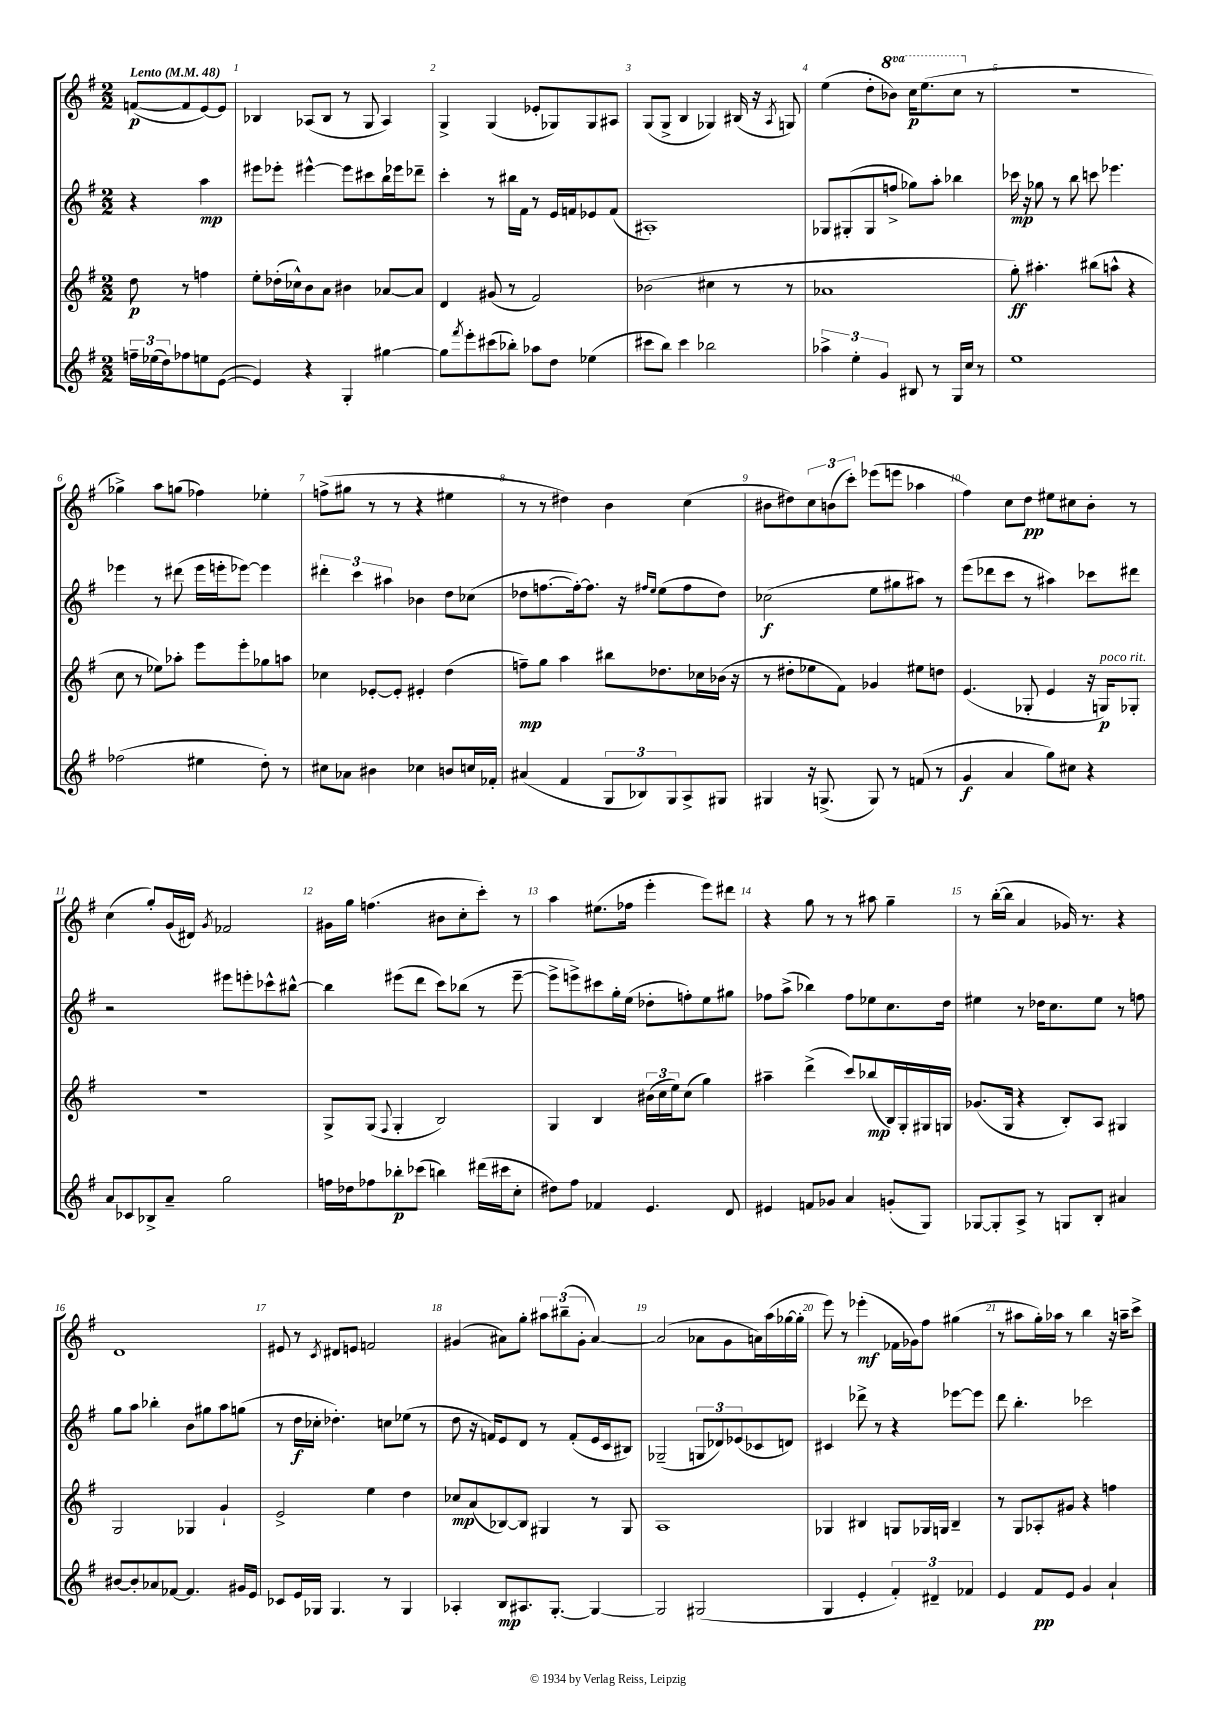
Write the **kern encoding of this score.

**kern	**dynam	**kern	**dynam	**kern	**dynam	**kern	**dynam
*part4	*part4	*part3	*part3	*part2	*part2	*part1	*part1
*staff4	*staff4	*staff3	*staff3	*staff2	*staff2	*staff1	*staff1
*clefG2	*	*clefG2	*	*clefG2	*	*clefG2	*
*k[f#]	*	*k[f#]	*	*k[f#]	*	*k[f#]	*
*M2/2	*	*M2/2	*	*M2/2	*	*M2/2	*
*MM48	*	*MM48	*	*MM48	*	*MM48	*
=	=	=	=	=	=	=	=
!	!	!	!	!	!	!LO:TX:a:B:t=Lento	!
24ffn~\LL	.	8dd\	p	4r	.	([8fn/L	p
(24ee-X\	.	.	.	.	.	.	.
24dd\J)	.	.	.	.	.	.	.
8ff-X\	.	8r	.	.	.	8f/]	.
8een\	.	4ffn\	.	4aa\	mp	[8e/)	.
([8e\J	.	.	.	.	.	8e/J]	.
=1	=1	=1	=1	=1	=1	=1	=1
4e/])	.	8ee'\L	.	8eee#X\L	.	4B-X/	.
.	.	(16dd-X'\L	.	8eee-X'\J	.	.	.
.	.	16cc-X^^\J)	.	.	.	.	.
4r	.	8b\	.	[4eee#X^^\	.	(8A-X/L	.
.	.	8a\J	.	.	.	8B-/J	.
4G'/	.	4b#X\	.	8eee#\L]	.	8r	.
.	.	.	.	8ccc#X\	.	8G/	.
[4gg#X\	.	[8a-X/L	.	16bb\L	.	4A-/)	.
.	.	.	.	16eee-X\J	.	.	.
.	.	8a-/J]	.	8ddd-X~\J	.	.	.
=2	=2	=2	=2	=2	=2	=2	=2
8gg#\L]	.	4d/	.	4ccc'\	.	4G^/	.
8qfff#/	.	.	.	.	.	.	.
8eee'\	.	.	.	.	.	.	.
(8ccc#X\	.	(8g#X/	.	8r	.	(4G/	.
8bb-X'\J)	.	8r	.	16bb#X\LL	.	.	.
.	.	.	.	16f#\JJ	.	.	.
8aa-X\L	.	2f#/)	.	8r	.	8e-X'/L	.
8dd\J	.	.	.	16e/LL	.	8G-X/)	.
.	.	.	.	16fn/J	.	.	.
(4ee-X\	.	.	.	8e-X/	.	8G-/	.
.	.	.	.	(8f/J	.	8A#X/J	.
=3	=3	=3	=3	=3	=3	=3	=3
8ccc#X\L	.	(2b-X\	.	1A#X')	.	(8G/L	.
8bb\J)	.	.	.	.	.	8G^/J	.
4ccc#\	.	.	.	.	.	4B/	.
2bb-X\	.	4cc#X\	.	.	.	4G-X/)	.
.	.	8r	.	.	.	(16B#X/	.
.	.	.	.	.	.	16r	.
.	.	.	.	.	.	8qA/	.
.	.	8r	.	.	.	8Gn/)	.
=4	=4	=4	=4	=4	=4	=4	=4
6aa-X^\	.	1a-X	.	8G-X/L	.	(4ee\	.
.	.	.	.	(8G#X'/	.	.	.
6ee'\	.	.	.	.	.	.	.
.	.	.	.	8G#/	.	8dd'\L	.
6g/	.	.	.	.	.	.	.
*	*	*	*	*	*	*8va	*
.	.	.	.	8ffn^/J	.	8bb-X\J)	.
8B#X/	.	.	.	8gg-X\L)	.	16ccc\KL	p
.	.	.	.	.	.	(8.eee\	.
8r	.	.	.	8aa'\J	.	.	.
16G/LL	.	.	.	4bb-X\	.	8ccc\J	.
16cc/JJ	.	.	.	.	.	.	.
*	*	*	*	*	*	*X8va	*
8r	.	.	.	.	.	8r	.
=5	=5	=5	=5	=5	=5	=5	=5
1ee	.	8gg'\)	ff	16ccc-X\	mp	1r	.
.	.	.	.	16r	.	.	.
.	.	4.aa#X'\	.	8gg-X\	.	.	.
.	.	.	.	8r	.	.	.
.	.	.	.	8bb\	.	.	.
.	.	(8bb#X\L	.	8cccn\	.	.	.
.	.	8aan^^\J	.	4.eee-X\	.	.	.
.	.	4r	.	.	.	.	.
!!LO:LB:g=z
=6	=6	=6	=6	=6	=6	=6	=6
(2ff-X\	.	8cc\	.	4eee-X\	.	4gg-X^\)	.
.	.	8r	.	.	.	.	.
.	.	8ee-X\L)	.	8r	.	8aa\L	.
.	.	8aa-X'\J	.	(8ddd#X\	.	(8ggn\J	.
4ee#X\	.	8eee\L	.	16eee-\LL	.	4ff-X\)	.
.	.	.	.	16eeen'\J	.	.	.
.	.	8eee'\	.	[8eee-X\J)	.	.	.
8dd'\)	.	8gg-X\	.	4eee-\]	.	4ee-X'\	.
8r	.	8aan\J	.	.	.	.	.
=7	=7	=7	=7	=7	=7	=7	=7
8cc#X\L	.	4cc-X\	.	6ddd#X'\	.	(8ffn^\L	.
8a-X\J	.	.	.	.	.	8gg#X\J	.
.	.	.	.	6ccc\	.	.	.
4b#X\	.	[8e-X'/L	.	.	.	8r	.
.	.	.	.	6aa#X\	.	.	.
.	.	8e-'/J]	.	.	.	8r	.
4cc-X\	.	4e#X'/	.	4b-X\	.	4r	.
8bn/L	.	(4dd\	.	8dd\L	.	4ee#X\	.
16ccn/L	.	.	.	(8cc-X\J	.	.	.
16f-X'/JJ	.	.	.	.	.	.	.
=8	=8	=8	=8	=8	=8	=8	=8
(4a#X/	.	8ffn~\L)	mp	8dd-X\L	.	8r	.
.	.	8gg\J	.	[8.ffn\	.	8r	.
4f#/	.	4aa\	.	.	.	4dd#X\)	.
.	.	.	.	16ff'\k_)	.	.	.
.	.	.	.	8.ff\J]	.	.	.
12G/L	.	8bb#X\L	.	.	.	4b\	.
.	.	.	.	16r	.	.	.
12B-X/)	.	.	.	.	.	.	.
.	.	.	.	16qqff#X/LL	.	.	.
.	.	.	.	16qqee/JJ	.	.	.
.	.	8.dd-X\	.	(8ee\L	.	.	.
12G/	.	.	.	.	.	.	.
8A^/	.	.	.	8ff#\	.	(4cc\	.
.	.	16cc-X\L	.	.	.	.	.
8G#X/J	.	(16b-X\JJ	.	8dd-\J)	.	.	.
.	.	16r	.	.	.	.	.
=9	=9	=9	=9	=9	=9	=9	=9
4G#X/	.	8r	.	(2cc-X\	f	8b#X\L	.
.	.	8dd#X'\L	.	.	.	8dd#X\)	.
16r	.	8ee-X\	.	.	.	12cc\	.
(8.Gn^/	.	.	.	.	.	.	.
.	.	.	.	.	.	(12bn\	.
.	.	8f#\J)	.	.	.	.	.
.	.	.	.	.	.	12ccc'\J)	.
8G/)	.	4g-X/	.	8ee\L	.	(8eee-X\L	.
8r	.	.	.	8gg#X\	.	8eeen\J	.
(8fn/	.	8ee#X\L	.	8aa#X\J)	.	4aa-X\	.
8r	.	8ddn\J	.	8r	.	.	.
=10	=10	=10	=10	=10	=10	=10	=10
4g/	f	(4.e/	.	(8eee\L	.	4ff#\)	.
.	.	.	.	8ddd-X\	.	.	.
4a/	.	.	.	8ccc\J	.	8cc\L	.
.	.	8G-X'/	.	8r	.	8dd\J	pp
8gg\L)	.	4e/	.	4aa#X\)	.	8ee#X\L	.
8cc#X\J	.	.	.	.	.	8cc#X\	.
4r	.	16r	.	8ccc-X\L	.	8b'\J	.
!	!	!LO:TX:a:i:t=poco rit.	!	!	!	!	!
.	.	16Gn/KL)	p	.	.	.	.
.	.	8G-X'/J	.	8ddd#X\J	.	8r	.
!!LO:LB:g=z
=11	=11	=11	=11	=11	=11	=11	=11
8a/L	.	1r	.	2r	.	(4cc\	.
8c-X/	.	.	.	.	.	.	.
8B-X^/	.	.	.	.	.	8gg'/L)	.
8a~/J	.	.	.	.	.	(16g/L	.
.	.	.	.	.	.	16d#X/JJ)	.
.	.	.	.	.	.	8qg/	.
2gg\	.	.	.	8eee#X\L	.	2f-X/	.
.	.	.	.	8eeen'\	.	.	.
.	.	.	.	8ccc-X^^\	.	.	.
.	.	.	.	[8bb#X^^\J	.	.	.
=12	=12	=12	=12	=12	=12	=12	=12
16ffn\LL	.	8G^/L	.	4bb#\]	.	16g#X\LL	.
16dd-X\J	.	.	.	.	.	16gg\JJ	.
8ff-X\	.	(8G/J	.	.	.	(4.ffn\	.
.	.	8qqF#/	.	.	.	.	.
8bb-X'\	p	4G'/	.	(8eee#X\L	.	.	.
(8ccc-X\J	.	.	.	8ddd\J	.	.	.
4bbn\)	.	2B/)	.	8ccc\L)	.	8b#X\L	.
.	.	.	.	(8bb-X\J	.	8cc'\	.
(16ddd#X\LL	.	.	.	8r	.	8ccc'\J)	.
16ccc#X\J	.	.	.	.	.	.	.
8cc'\J	.	.	.	[8eee#~\	.	8r	.
=13	=13	=13	=13	=13	=13	=13	=13
8dd#X\L)	.	4G/	.	8eee#^\L]	.	4aa\	.
8ff#\J	.	.	.	8eeen^\)	.	.	.
4f-X/	.	4B/	.	8ccc#X\	.	(8.ee#X\L	.
.	.	.	.	16gg'\L	.	.	.
.	.	.	.	(16ee\JJ	.	16ff-X\Jk	.
4.e/	.	(24b#X\LL	.	8dd-X'\L	.	4eee'\	.
.	.	24cc\	.	.	.	.	.
.	.	24ee\J)	.	.	.	.	.
.	.	(8cc\J	.	8ffn'\)	.	.	.
.	.	4gg\)	.	8ee\	.	8eee\L)	.
8d/	.	.	.	8gg#X\J	.	8ddd#X\J	.
=14	=14	=14	=14	=14	=14	=14	=14
4e#X/	.	4aa#X~\	.	8ff-X\L	.	4r	.
.	.	.	.	(8aa^\J	.	.	.
8fn/L	.	(4ddd^\	.	4bb-X\)	.	8gg\	.
8g-X/J	.	.	.	.	.	8r	.
4a/	.	8ccc/L)	.	8ff-\L	.	8r	.
.	.	(8bb-X/	mp	8ee-X\	.	8aa#X\	.
(8gn'/L	.	16B/L)	.	8.cc\	.	4gg~\	.
.	.	16G'/	.	.	.	.	.
8G/J)	.	16G#X/	.	.	.	.	.
.	.	16Gn/JJ	.	16dd\Jk	.	.	.
=15	=15	=15	=15	=15	=15	=15	=15
[8G-X/L	.	(8.g-X/L	.	4ee#X\	.	8r	.
8G-'/]	.	.	.	.	.	([16bb'\LL	.
.	.	16G/Jk	.	.	.	16bb\JJ]	.
8A^/J	.	4r	.	8r	.	4a/	.
8r	.	.	.	16dd-X\KL	.	.	.
.	.	.	.	8.cc\	.	.	.
8Gn/L	.	8B'/L)	.	.	.	16g-X/)	.
.	.	.	.	.	.	8.r	.
8B'/J	.	8A/J	.	8ee#\J	.	.	.
4a#X/	.	4G#X/	.	8r	.	4r	.
.	.	.	.	8ffn\	.	.	.
!!LO:LB:g=z
=16	=16	=16	=16	=16	=16	=16	=16
[8b#X/L	.	2G/	.	8gg\L	.	1d	.
8b#'/]	.	.	.	8aa\J	.	.	.
8a-X/	.	.	.	4bb-X'\	.	.	.
[8f-X/J	.	.	.	.	.	.	.
4.f-/]	.	4G-X/	.	8b\L	.	.	.
.	.	.	.	8gg#X\	.	.	.
.	.	4g`/	.	8aa\	.	.	.
16g#X/LL	.	.	.	(8ggn\J	.	.	.
16e/JJ	.	.	.	.	.	.	.
=17	=17	=17	=17	=17	=17	=17	=17
8c-X/L	.	2e^/	.	8r	.	8e#X/	.
16e/L	.	.	.	16dd\LL	f	8r	.
16G-X/JJ	.	.	.	16cc-X'\JJ	.	.	.
.	.	.	.	.	.	8qc/	.
4.G-/	.	.	.	4.dd-X'\)	.	8d#X/L	.
.	.	.	.	.	.	8en/J	.
.	.	4ee\	.	.	.	2fn/	.
8r	.	.	.	8ccn\L	.	.	.
4G-/	.	4dd\	.	(8ee-X\J	.	.	.
.	.	.	.	8r	.	.	.
=18	=18	=18	=18	=18	=18	=18	=18
4A-X'/	.	8cc-X/L	mp	8dd\	.	(4g#X/	.
.	.	(8a/	.	16r	.	.	.
.	.	.	.	16fn/KL)	.	.	.
8B/L	mp	[8B-X/)	.	8e/	.	8a#X\L)	.
8.A#X/	.	8B-/J]	.	8d/J	.	8gg'\J	.
.	.	4G#X/	.	8r	.	12aa#X\L	.
[8.G'/J	.	.	.	.	.	.	.
.	.	.	.	.	.	(12bb#X~\	.
.	.	.	.	(8f'/L	.	.	.
.	.	.	.	.	.	12g#'\J	.
4G/_	.	8r	.	16e/L	.	[4a#/)	.
.	.	.	.	16c/J	.	.	.
.	.	8G#/	.	8B#X/J)	.	.	.
=19	=19	=19	=19	=19	=19	=19	=19
2G/]	.	1A	.	(2G-X~/	.	(2a#/]	.
(2G#X/	.	.	.	12Gn/L	.	8a-X\L	.
.	.	.	.	12d-X/)	.	.	.
.	.	.	.	.	.	8g\	.
.	.	.	.	(12e-X/	.	.	.
.	.	.	.	8c-X/	.	16an\L)	.
.	.	.	.	.	.	(16aa\	.
.	.	.	.	8dn/J)	.	[16gg-X\	.
.	.	.	.	.	.	16gg-'\JJ]	.
=20	=20	=20	=20	=20	=20	=20	=20
4G/	.	4G-X/	.	4c#X/	.	8eee\)	.
.	.	.	.	.	.	8r	.
4e'/	.	4B#X/	.	8ddd-X^\	.	(4eee-X'\	mf
.	.	.	.	8r	.	.	.
6f#'/)	.	8Gn/L	.	4r	.	16f-X\LL	.
.	.	.	.	.	.	16g-X\J)	.
.	.	16G-X/L	.	.	.	8ff#\J	.
6d#X~/	.	.	.	.	.	.	.
.	.	16Gn/JJ	.	.	.	.	.
.	.	4B#~/	.	[8eee-X\L	.	(4gg#X\	.
6f-X/	.	.	.	.	.	.	.
.	.	.	.	8eee-\J]	.	.	.
=21	=21	=21	=21	=21	=21	=21	=21
4e/	.	8r	.	8ddd\	.	8r	.
.	.	8G/L	.	4.bb'\	.	8aa#X\L	.
8f#/L	pp	8A-X'/	.	.	.	16gg'\L)	.
.	.	.	.	.	.	16aa-X\JJ	.
8e/J	.	8g#X/J	.	.	.	8r	.
4g/	.	4r	.	2ccc-X\	.	4bb\	.
4a`/	.	4ffn\	.	.	.	16r	.
.	.	.	.	.	.	16aan~\KL	.
.	.	.	.	.	.	8ccc^\J	.
==	==	==	==	==	==	==	==
*-	*-	*-	*-	*-	*-	*-	*-
